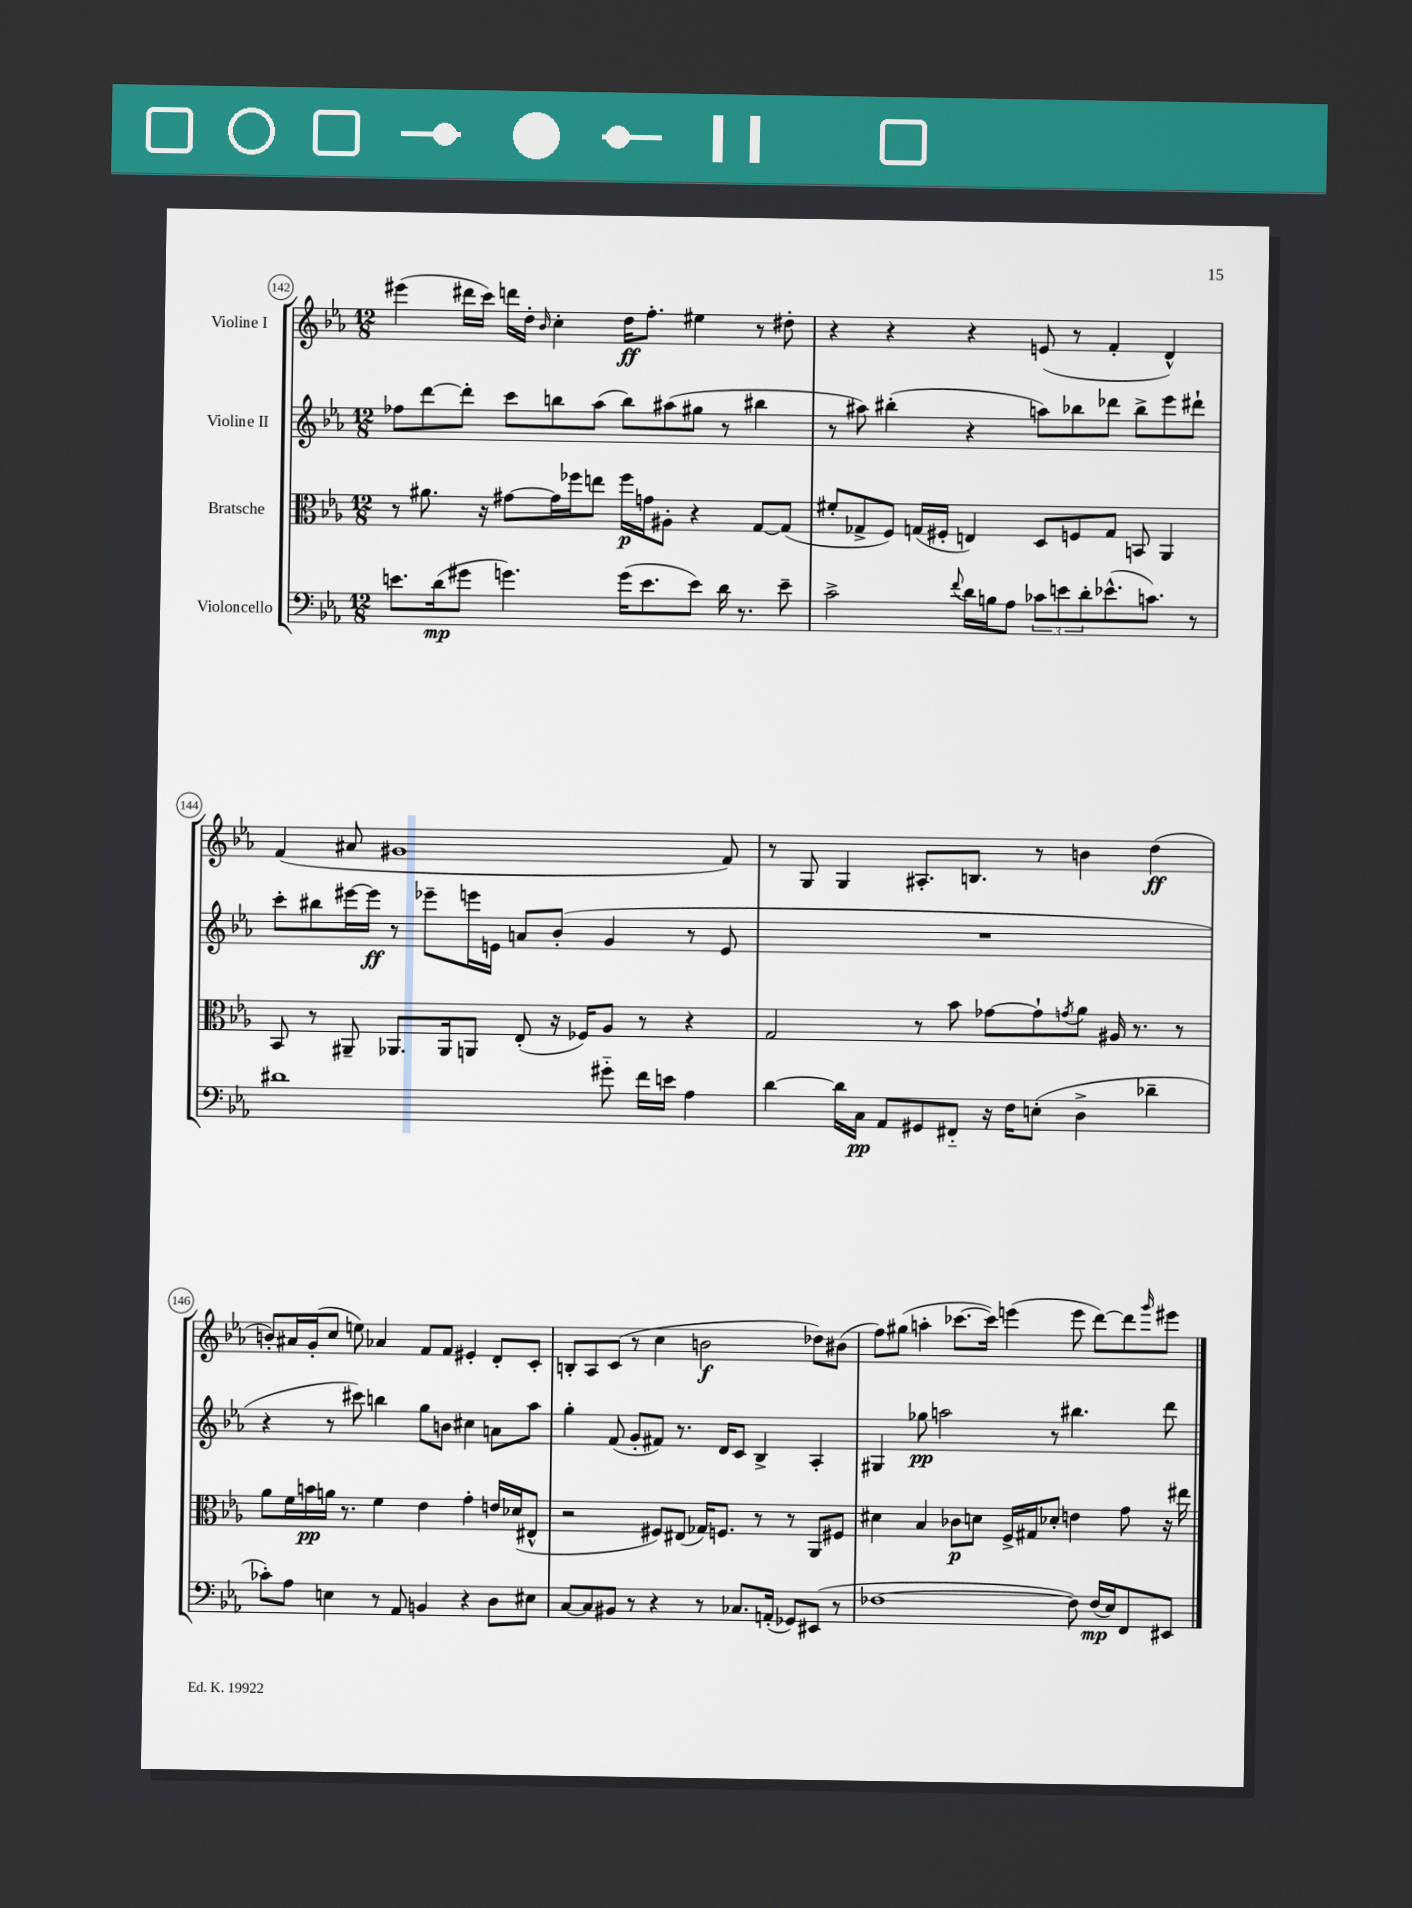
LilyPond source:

<<
\new StaffGroup <<
\new Staff = "s0" \with { instrumentName = "Violine I" } {
    \clef treble \key ees \major \numericTimeSignature \time 12/8
    eis'''4( dis'''16 c'''16) d'''16 d''16-. \grace { bes'16 } c''4-. d''16\ff f''8.-. eis''4 r8 dis''8-. |
    r4 r4 r4 e'8( r8 f'4-. d'4-^) |
    f'4( ais'8 gis'1 f'8) |
    r8 g8 g4 ais8.-. b8. r8 b'4 d''4\ff( |
    b'8-.) ais'16 g'16-.( c''8 e''8) aes'4 f'8 f'8 eis'4-. d'8-. c'8-. |
    b8-. aes8 c'8( r8 c''4 b'2\f des''8) bis'8( |
    f''8) gis''8( a''4-. ces'''8.~ ces'''16) e'''4( e'''8 d'''8~) d'''8 \grace { g'''16 } eis'''8 \bar "|." |
}
\new Staff = "s1" \with { instrumentName = "Violine II" } {
    \clef treble \key ees \major \numericTimeSignature \time 12/8
    fes''8 d'''8~ d'''8-. c'''8 b''8 aes''8( b''8) ais''8( gis''8 r8 bis''4 |
    r8 ais''8) bis''4-.( r4 a''8) bes''8 des'''8 bes''8-> ees'''8 dis'''8-! |
    c'''8-. bis''8 eis'''16~ eis'''16\ff r8 ees'''8-- e'''16 e'16 a'8 bes'8-.( g'4 r8 e'8 |
    R1. |
    r4 r8 cis'''8) b''4 g''8 b'8 cis''4 a'8 aes''8 |
    g''4-. f'8( g'8-. fis'8) r8. d'16 c'8 bes4-> aes4-. |
    gis4 ges''8\pp a''2 r8 bis''4. d'''8 \bar "|." |
}
\new Staff = "s2" \with { instrumentName = "Bratsche" } {
    \clef alto \key ees \major \numericTimeSignature \time 12/8
    r8 ais'8. r16 gis'8~ gis'16 fes''16 e''8 fes''16\p g'16 ais8-. r4 g8~ g8( |
    fis'8-. ges8-> f8) g16( fis16-. e4) d8 f8 g8 b,8 aes,4 |
    bes,8 r8 ais,8-- aes,8. aes,16 a,8 ees8-.( r16 fes16) aes8 r8 r4 |
    g2 r8 bes'8 ges'8~ ges'8-! \acciaccatura { g'8 } aes'8 ais16 r8. r8 |
    aes'8 f'16 b'16\pp a'16 r8. f'4 ees'4 g'4-. e'16 des'16( eis8-^ |
    r2 fis8) eis8( ges16) f8. r8 r8 aes,8 fis8 |
    dis'4 bes4 ces'8\p d'8 f16-> gis16 des'8-. e'4 g'8 r16 eis''16 \bar "|." |
}
\new Staff = "s3" \with { instrumentName = "Violoncello" } {
    \clef bass \key ees \major \numericTimeSignature \time 12/8
    e'8. d'16\mp( gis'8 g'4.) g'16( e'8. e'8) d'16 r8. e'8-- |
    c'2-> \appoggiatura { f'8 } d'16 b16 aes8 \tuplet 3/2 { ces'8 e'8 d'8-. } ees'8.-^( c'8.) r8 |
    dis'1 gis'8-_ f'16 e'16 aes4 |
    d'4~ d'16 c16\pp aes,8 gis,8 fis,8-_ r16 f16 e8-.( d4-> des'4-- |
    ces'8-.) aes8 e4 r8 aes,8 b,4 r4 d8 eis8 |
    c8~ c8 bis,8 r8 r4 r8 ces8. a,16-.( ges,8) eis,8( r8 |
    fes1~ fes8) fes16\mp( ees16) f,8 eis,8 \bar "|." |
}
>>
>>
\layout { \context { \Score currentBarNumber = #142 \override BarNumber.stencil = #(make-stencil-circler 0.1 0.3 ly:text-interface::print) } }
